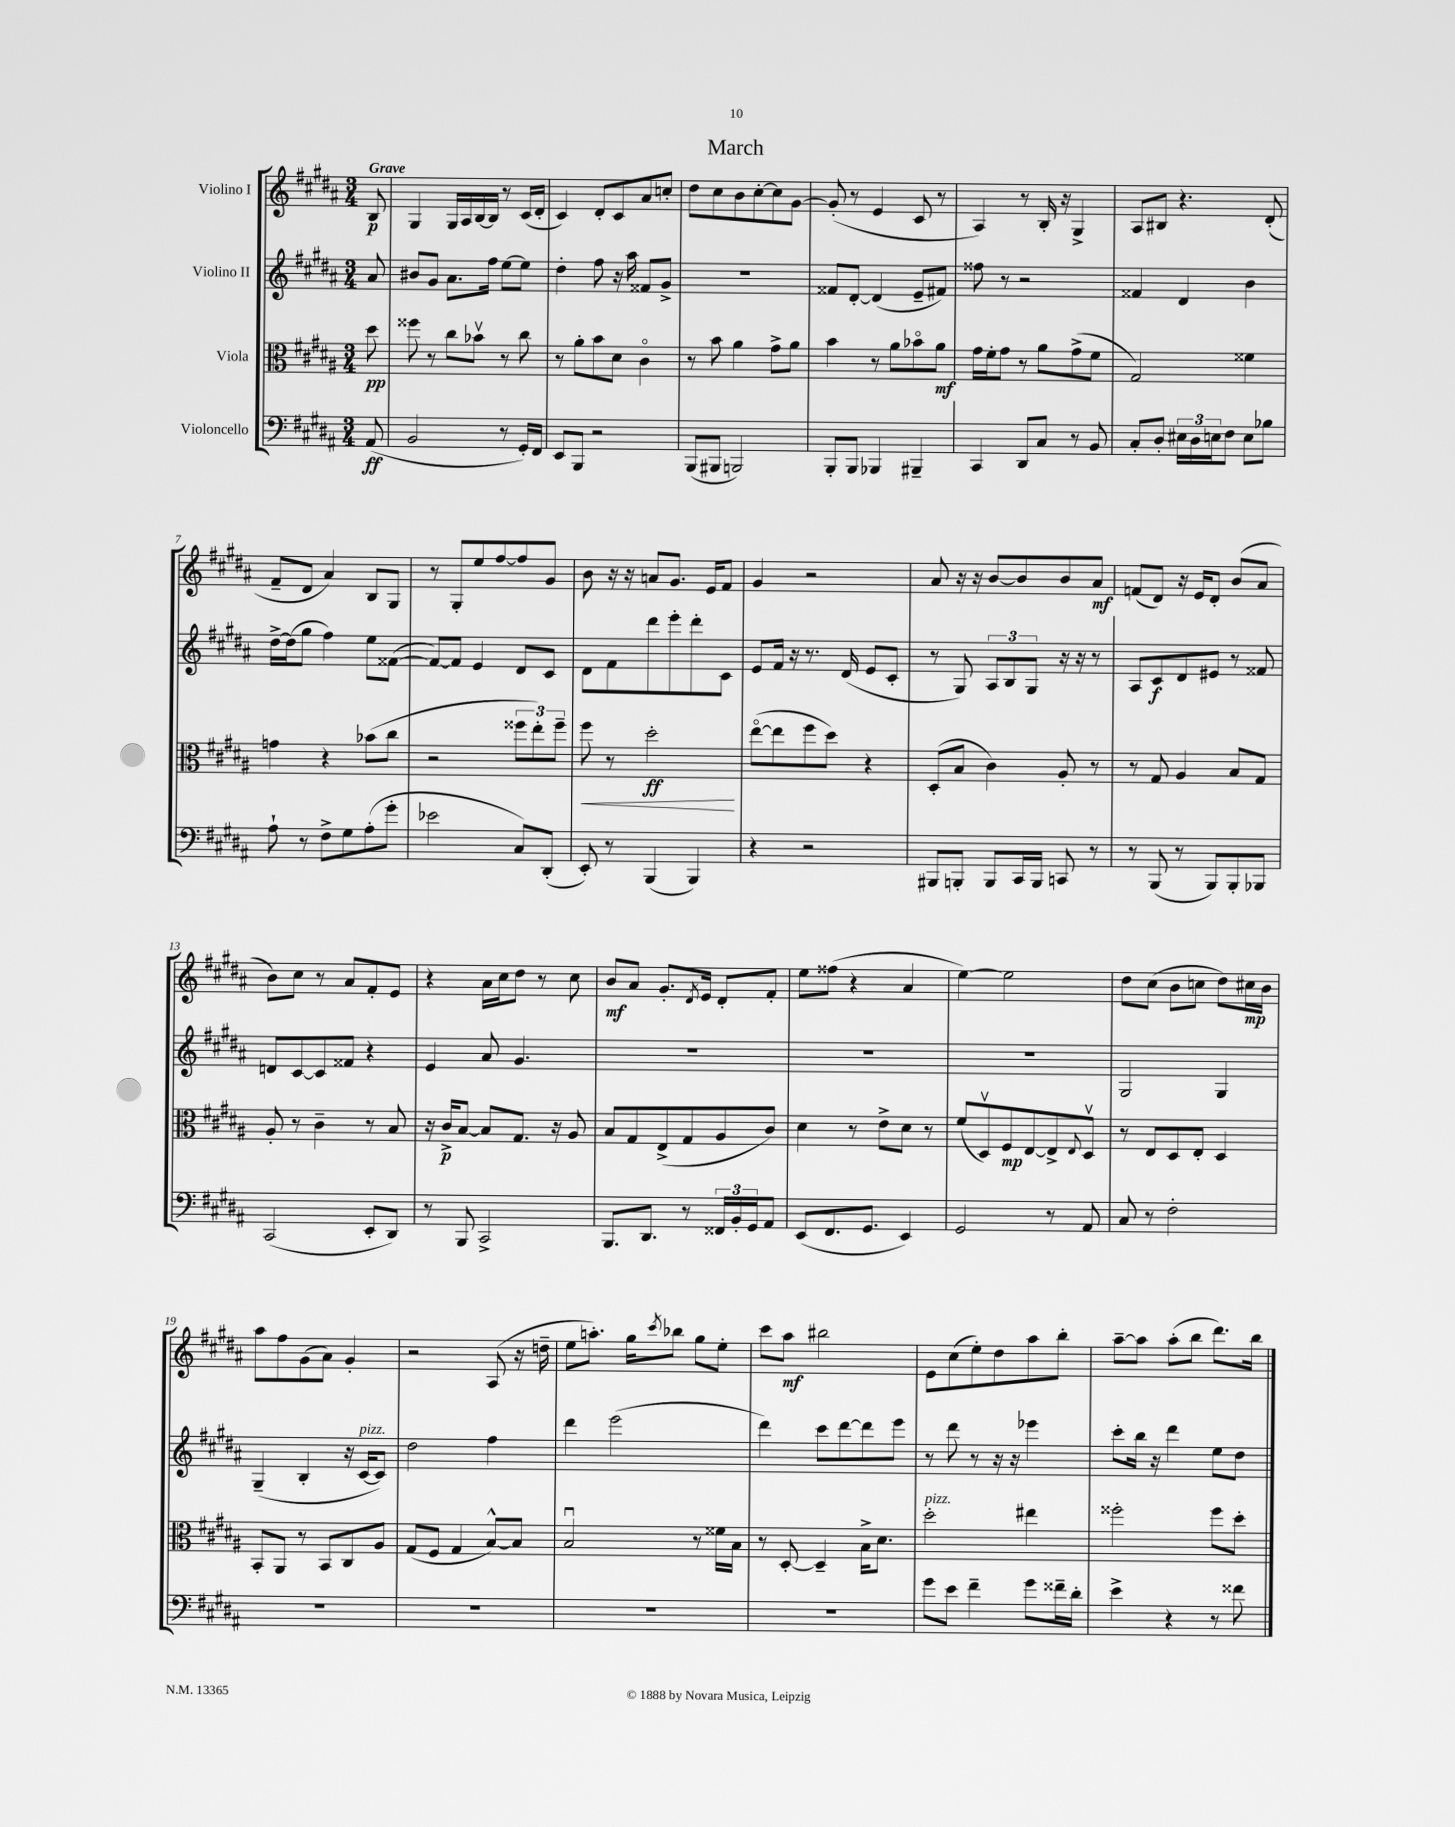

**kern	**kern	**kern	**kern
*staff4	*staff3	*staff2	*staff1
*clefF4	*clefC3	*clefG2	*clefG2
*k[f#c#g#d#a#]	*k[f#c#g#d#a#]	*k[f#c#g#d#a#]	*k[f#c#g#d#a#]
*M3/4	*M3/4	*M3/4	*M3/4
(8AA#	8dd#	8a#	8B
=	=	=	=
2BB	8ff##	8b#	4G#
.	8r	8g#	.
.	8cc#	8.a#	16G#
.	.	.	16A#
.	8b-v	.	[16B
.	.	16ff#	16B]
8r	8r	[8ee	8r
16GG#')	8cc#	8ee]	(16c#
16FF#	.	.	16d#'
=	=	=	=
8EE	8r	4dd#'	4c#)
8BBB	8a#'	.	.
2r	8b	8ff#	8d#'
.	8d#	16r	8c#
.	.	16aa#	.
.	4c#o	8f##	8a#
.	.	8g#^	8cc'
=	=	=	=
(8BBB	8r	2.r	8dd#
8BBB#	8b	.	8cc#
2BBB)	4a#	.	8b
.	.	.	[8cc#'
.	8g#^	.	8cc#]
.	8a#	.	[8g#
=	=	=	=
8BBB'	4b	8f##	(8g#']
8BBB	.	[8d#'	8r
4BBB-	8r	(4d#]	4e
.	8a#	.	.
4BBB#~	8b-o	8e~	8c#
.	8a#	8f#)	8r
=	=	=	=
4CC#	16g#	8ff##	4A#)
.	16f#'	.	.
.	8g#	8r	.
8DD#	8r	2r	8r
8C#	8a#	.	16B'
.	.	.	16r
8r	(8g#^	.	4G#^
8BB	8f#	.	.
=	=	=	=
8C#'	2G#)	4f##	8A#
8D#'	.	.	8B#
24E#	.	4d#	4.r
24D#	.	.	.
24E	.	.	.
8F#	.	.	.
8E	4f##	4b	.
8B-	.	.	(8d#'
=	=	=	=
8A#`	4g	[16dd#^	8f#~
.	.	(16dd#]	.
8r	.	8gg#	8d#
8F#^	4r	4ff#)	4a#)
8G#	.	.	.
(8A#'	(8b-	8ee	8B
8g#'	8cc#	([8f##	8G#
=	=	=	=
2e-	2r	8f##_)	8r
.	.	8f##]	8G#'
.	.	4e	8ee
.	.	.	[8ff#
8C#)	12ff##	8d#	8ff#]
.	12ee')	.	.
(8DD#'	.	8c#	8g#
.	12ff##~	.	.
=	=	=	=
8EE')	8ff#	8d#	8b
8r	8r	8f#	16r
.	.	.	16r
(4BBB	2dd#'	8ddd#	8a
.	.	8eee'	8.g#
4BBB)	.	8ddd#'	.
.	.	.	16e
.	.	8c#	8f#
=	=	=	=
4r	([8eeo	8e	4g#
.	8ee]	16f#	.
.	.	16r	.
2r	8ff#	8.r	2r
.	8dd#)	.	.
.	.	(16d#	.
.	4r	8e	.
.	.	8c#'	.
=	=	=	=
8BBB#	(8D#'	8r	8a#
8BBB'	8B	8G#)	16r
.	.	.	16r
8BBB	4c#)	12A#	[8b
.	.	12B	.
16CC#	.	.	8b]
.	.	12G#	.
16BBB	.	.	.
8CC	8A#'	16r	8b
.	.	16r	.
8r	8r	8r	8a#
=	=	=	=
8r	8r	8A#	(8f
(8BBB	8G#	8c#	8d#)
8r	4A#	8d#	16r
.	.	.	16e
8BBB)	.	8e#	8d#'
8BBB'	8B	8r	(8b
8BBB-	8G#	8f##	8a#
=	=	=	=
(2CC#	8A#'	8d	8b)
.	8r	[8c#	8cc#
.	4c#~	8c#]	8r
.	.	8f##	8a#
8EE'	8r	4r	8f#'
8DD#)	8B	.	8e
=	=	=	=
8r	16r	4e	4r
.	16c#^	.	.
8BBB	[8B	.	.
2CC#^	8B]	8a#	16a#
.	.	.	16cc#
.	8.G#	4.g#	8dd#
.	.	.	8r
.	16r	.	.
.	8A#	.	8cc#
=	=	=	=
8.BBB	8B	2.r	8b
.	8G#	.	8a#
8.DD#	.	.	.
.	(8E^	.	8.g#'
8r	8G#	.	.
.	.	.	8qd#
.	.	.	16e
24FF##	8A#	.	8d#'
24BB'	.	.	.
24GG#	.	.	.
8AA#	8c#)	.	8f#'
=	=	=	=
(8EE	4d#	2.r	8ee
8.FF#	.	.	(8ff##
.	8r	.	4r
8.GG#	.	.	.
.	8e^	.	.
4EE)	8d#	.	4a#
.	8r	.	.
=	=	=	=
2GG#	(8f#	2.r	[4ee)
.	8D#v)	.	.
.	8F#	.	2ee]
.	[8E	.	.
8r	8E^]	.	.
.	8qqE	.	.
8AA#	8D#v	.	.
=	=	=	=
8C#	8r	2G#	8dd#
8r	8E	.	(8cc#
2F#'	8D#	.	8b
.	8E'	.	8cc
.	4D#	4G#	8dd#)
.	.	.	16cc#
.	.	.	16b
=	=	=	=
2.r	8BB'	(4G#~	8aa#
.	8AA#	.	8ff#
.	8r	4B'	(8g#
.	8BB	.	8a#)
.	8C#	16r	4g#'
.	.	[16c#	.
.	8A#	8c#])	.
=	=	=	=
2.r	(8G#	2dd#	2r
.	8F#	.	.
.	4G#	.	.
.	[8B^^)	4ff#	(8A#
.	8B]	.	16r
.	.	.	16dd~
=	=	=	=
2.r	2Bu	4ddd#	8ee
.	.	.	8.aa')
.	.	(2eee	.
.	.	.	16gg#
.	.	.	8qccc#
.	.	.	8bb-
.	8r	.	8gg#
.	16f##	.	8ee'
.	16B	.	.
=	=	=	=
2.r	8r	4ddd#)	8ccc#
.	[8D#'	.	8aa#
.	4D#~]	8ccc#	2bb#
.	.	[8ddd#	.
.	16B^	8ddd#]	.
.	8.d#	.	.
.	.	8eee	.
=	=	=	=
8g#	2dd#'	8r	8e
8e	.	8ddd#	(8cc#
4f#~	.	8r	8ee')
.	.	16r	8dd#
.	.	16r	.
8g#	4ee#	4eee-	8aa#
16f##~	.	.	8bb'
16d#'	.	.	.
=	=	=	=
4e^	2ff##'	8ccc#'	[8aa#~
.	.	16bb	8aa#]
.	.	16r	.
4r	.	4ddd#	(8aa#'
.	.	.	8bb
8r	8ff##	8ee	8.ddd#)
8f##	8dd#'	8dd#	.
.	.	.	16bb
==	==	==	==
*-	*-	*-	*-
